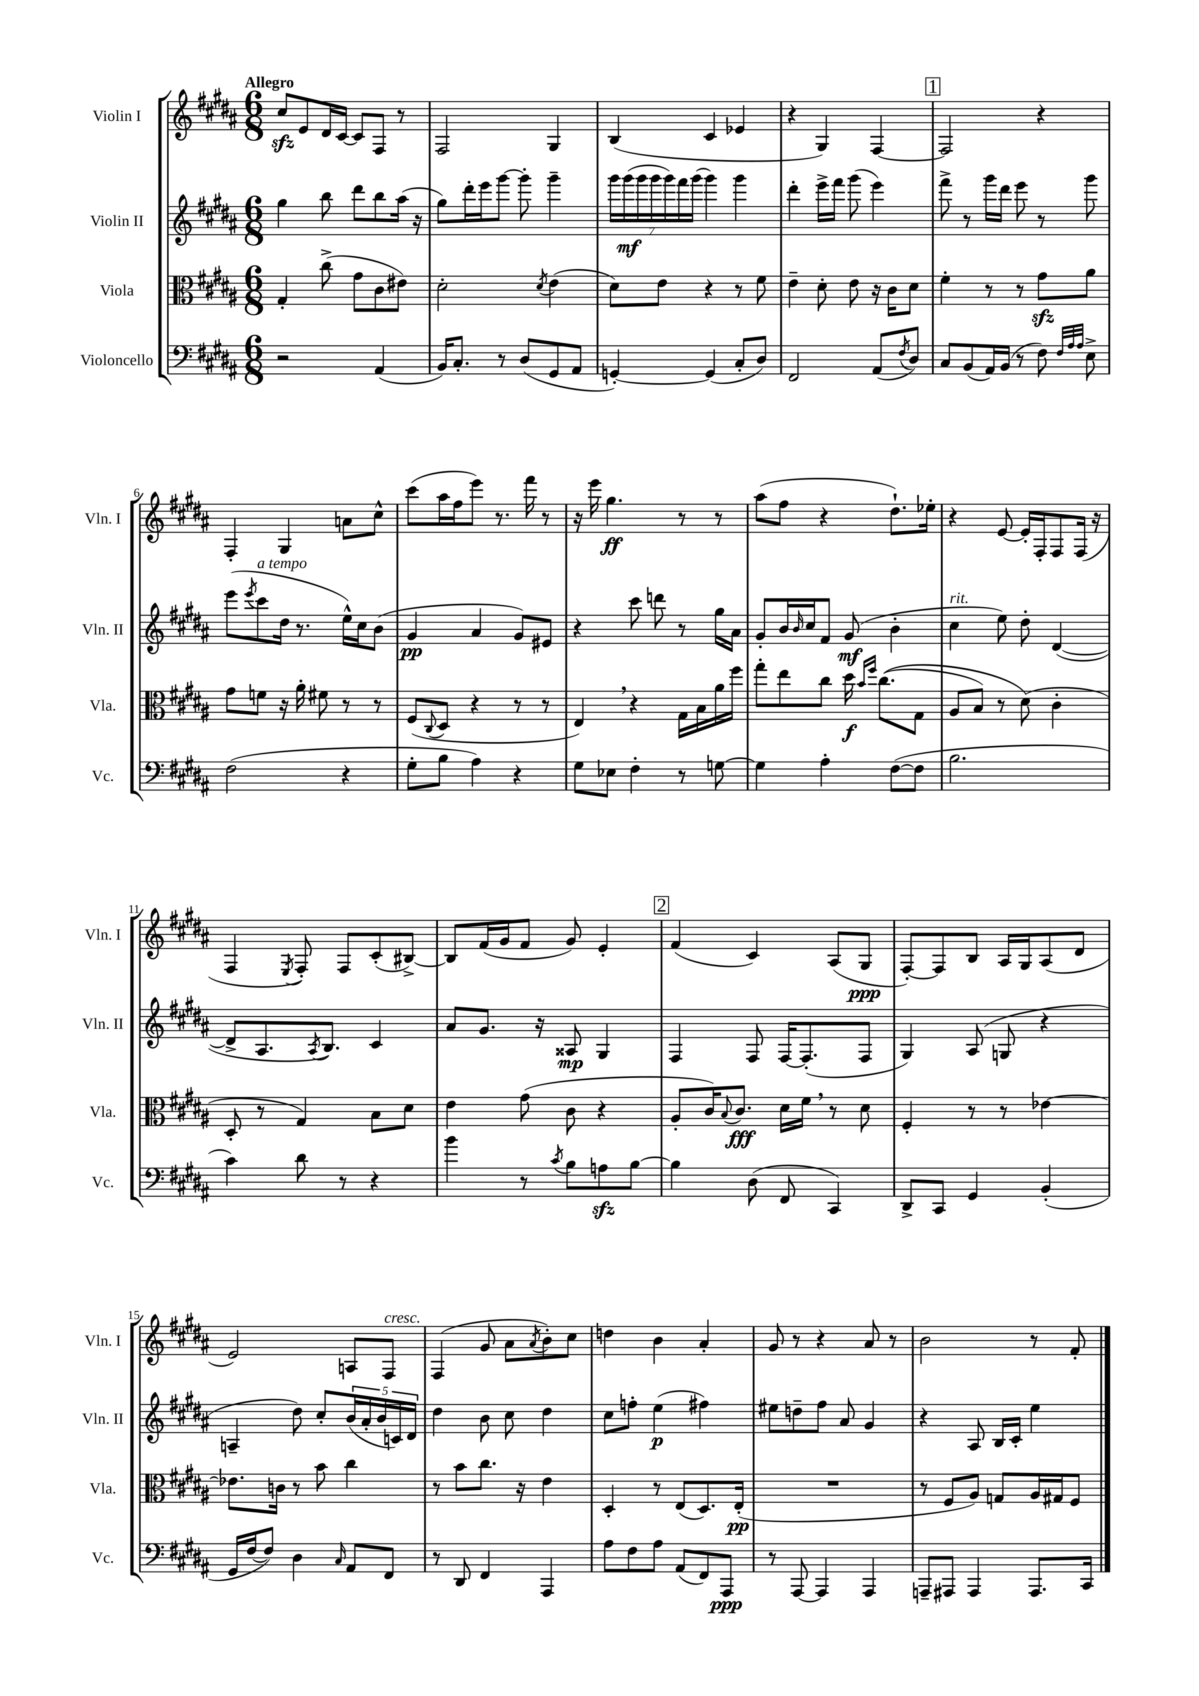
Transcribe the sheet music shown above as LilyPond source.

<<
\new StaffGroup <<
\new Staff = "s0" \with { instrumentName = "Violin I" shortInstrumentName = "Vln. I" } {
    \clef treble \key b \major \numericTimeSignature \time 6/8 \tempo "Allegro"
    cis''8\sfz e'8 dis'16 cis'16~ cis'8 fis8 r8 |
    fis2 gis4 |
    b4( cis'4 ees'4 |
    r4 gis4) fis4~ |
    \mark \markup { \box "1" } fis2 r4 |
    fis4-. gis4 a'8 cis''8-^ |
    cis'''8( ais''16 fis''16 e'''8) r8. fis'''16 r8 |
    r16 e'''16 gis''4.\ff r8 r8 |
    ais''8( fis''8 r4 dis''8.-!) ees''16-. |
    r4 e'8~ e'16-. fis16-. fis8 fis16( r16 |
    fis4 \acciaccatura { e8 } fis8-.) fis8 cis'8-.( bis8~->) |
    bis8 fis'16( gis'16 fis'8 gis'8) e'4-. |
    \mark \markup { \box "2" } fis'4( cis'4) ais8( gis8\ppp |
    fis8~-.) fis8 b8 ais16 gis16 ais8( dis'8 |
    e'2) a8 fis8^\markup { \italic "cresc." } |
    fis4( gis'8 ais'8 \acciaccatura { ais'8 } b'8-.) cis''8 |
    d''4 b'4 ais'4-. |
    gis'8 r8 r4 ais'8 r8 |
    b'2 r8 fis'8-. \bar "|." |
}
\new Staff = "s1" \with { instrumentName = "Violin II" shortInstrumentName = "Vln. II" } {
    \clef treble \key b \major \numericTimeSignature \time 6/8
    gis''4 b''8 dis'''8 b''8 ais''16( r16 |
    gis''8) dis'''16-. e'''16 gis'''8~ gis'''8-. gis'''4-- |
    \tuplet 7/4 { gis'''16 gis'''16\mf( gis'''16 gis'''16 gis'''16) fis'''16 gis'''16( } gis'''4) gis'''4 |
    dis'''4-. e'''16-> fis'''16 gis'''8( e'''4) |
    \mark \markup { \box "1" } fis'''8-> r8 gis'''16 dis'''16 e'''8 r8 gis'''8 |
    e'''8( \acciaccatura { e'''8 } cis'''8^\markup { \italic "a tempo" } dis''16 r8. e''16-^) cis''16 b'8( |
    gis'4\pp ais'4 gis'8) eis'8 |
    r4 cis'''8 d'''8 r8 gis''16 ais'16 |
    gis'8-. b'16 \grace { b'16 } cis''16 fis'8 gis'8\mf( b'4-. |
    cis''4^\markup { \italic "rit." } e''8) dis''8-. dis'4~( |
    dis'8-> ais8. \acciaccatura { ais8 } b8.) cis'4 |
    ais'8 gis'8. r16 aisis8\mp gis4 |
    \mark \markup { \box "2" } fis4 fis8 fis16~ fis8.-.( fis8 |
    gis4) ais8( g8 r4 |
    a4-- dis''8) cis''8-. \tuplet 5/4 { b'16( ais'16-. b'16 c'16) dis'16 } |
    dis''4 b'8 cis''8 dis''4 |
    cis''8 f''8-. e''4\p( fis''4) |
    eis''8 d''8-- fis''8 ais'8 gis'4 |
    r4 ais8 b16 cis'16-. e''4 \bar "|." |
}
\new Staff = "s2" \with { instrumentName = "Viola" shortInstrumentName = "Vla." } {
    \clef alto \key b \major \numericTimeSignature \time 6/8
    gis4-. cis''8->( gis'8 cis'8 eis'8) |
    dis'2-. \acciaccatura { dis'8 } e'4( |
    dis'8) e'8 r4 r8 fis'8 |
    e'4-- dis'8-. e'8 r16 cis'16 dis'8 |
    \mark \markup { \box "1" } fis'4-. r8 r8 gis'8\sfz ais'8 |
    gis'8 f'8 r16 ais'16-. fis'8 r8 r8 |
    fis8( \appoggiatura { cis8 } dis8 r4 r8 r8 |
    e4) \breathe r4 gis16 b16 ais'16 fis''16 |
    gis''8-. e''8 cis''8 dis''16\f \grace { b'16 fis''16 } cis''8.(\( gis8 |
    ais8 b8) r8 dis'8(\) cis'4-. |
    dis8-. r8 gis4) b8 dis'8 |
    e'4 gis'8( cis'8 r4 |
    \mark \markup { \box "2" } ais8-. cis'16) \appoggiatura { b8 } cis'8.\fff dis'16 fis'16 \breathe r8 dis'8 |
    fis4-. r8 r8 ees'4~ |
    ees'8. c'16 r8 b'8 cis''4 |
    r8 b'8 cis''8. r16 e'4 |
    dis4-. r8 e8( dis8.) e16-.\pp( |
    R2. |
    r8 fis8 ais8) g8 ais16 gis16 fis8 \bar "|." |
}
\new Staff = "s3" \with { instrumentName = "Violoncello" shortInstrumentName = "Vc." } {
    \clef bass \key b \major \numericTimeSignature \time 6/8
    r2 ais,4( |
    b,16) cis8.-. r8 dis8( gis,8 ais,8 |
    g,4~-.) g,4( cis8-. dis8) |
    fis,2 ais,8( \acciaccatura { fis8 } dis8) |
    \mark \markup { \box "1" } cis8 b,8( ais,16) b,16( r8 fis8) \grace { fis32 ais32 ais32 } e8-> |
    fis2( r4 |
    gis8-. b8 ais4) r4 |
    gis8 ees8 fis4-. r8 g8~ |
    g4 ais4-. fis8~( fis8 |
    b2. |
    cis'4) dis'8 r8 r4 |
    b'4 r8 \acciaccatura { cis'8 } b8 a8\sfz b8~ |
    \mark \markup { \box "2" } b4 dis8( fis,8 cis,4) |
    dis,8-> cis,8 gis,4 b,4-.( |
    gis,16 fis16~ fis8) dis4 \grace { cis16 } ais,8 fis,8 |
    r8 dis,8 fis,4 ais,,4 |
    ais8 fis8 ais8 ais,8( fis,8) ais,,8\ppp |
    r8 ais,,8~ ais,,4 ais,,4 |
    a,,8-- ais,,8 ais,,4 ais,,8. cis,16 \bar "|." |
}
>>
>>
